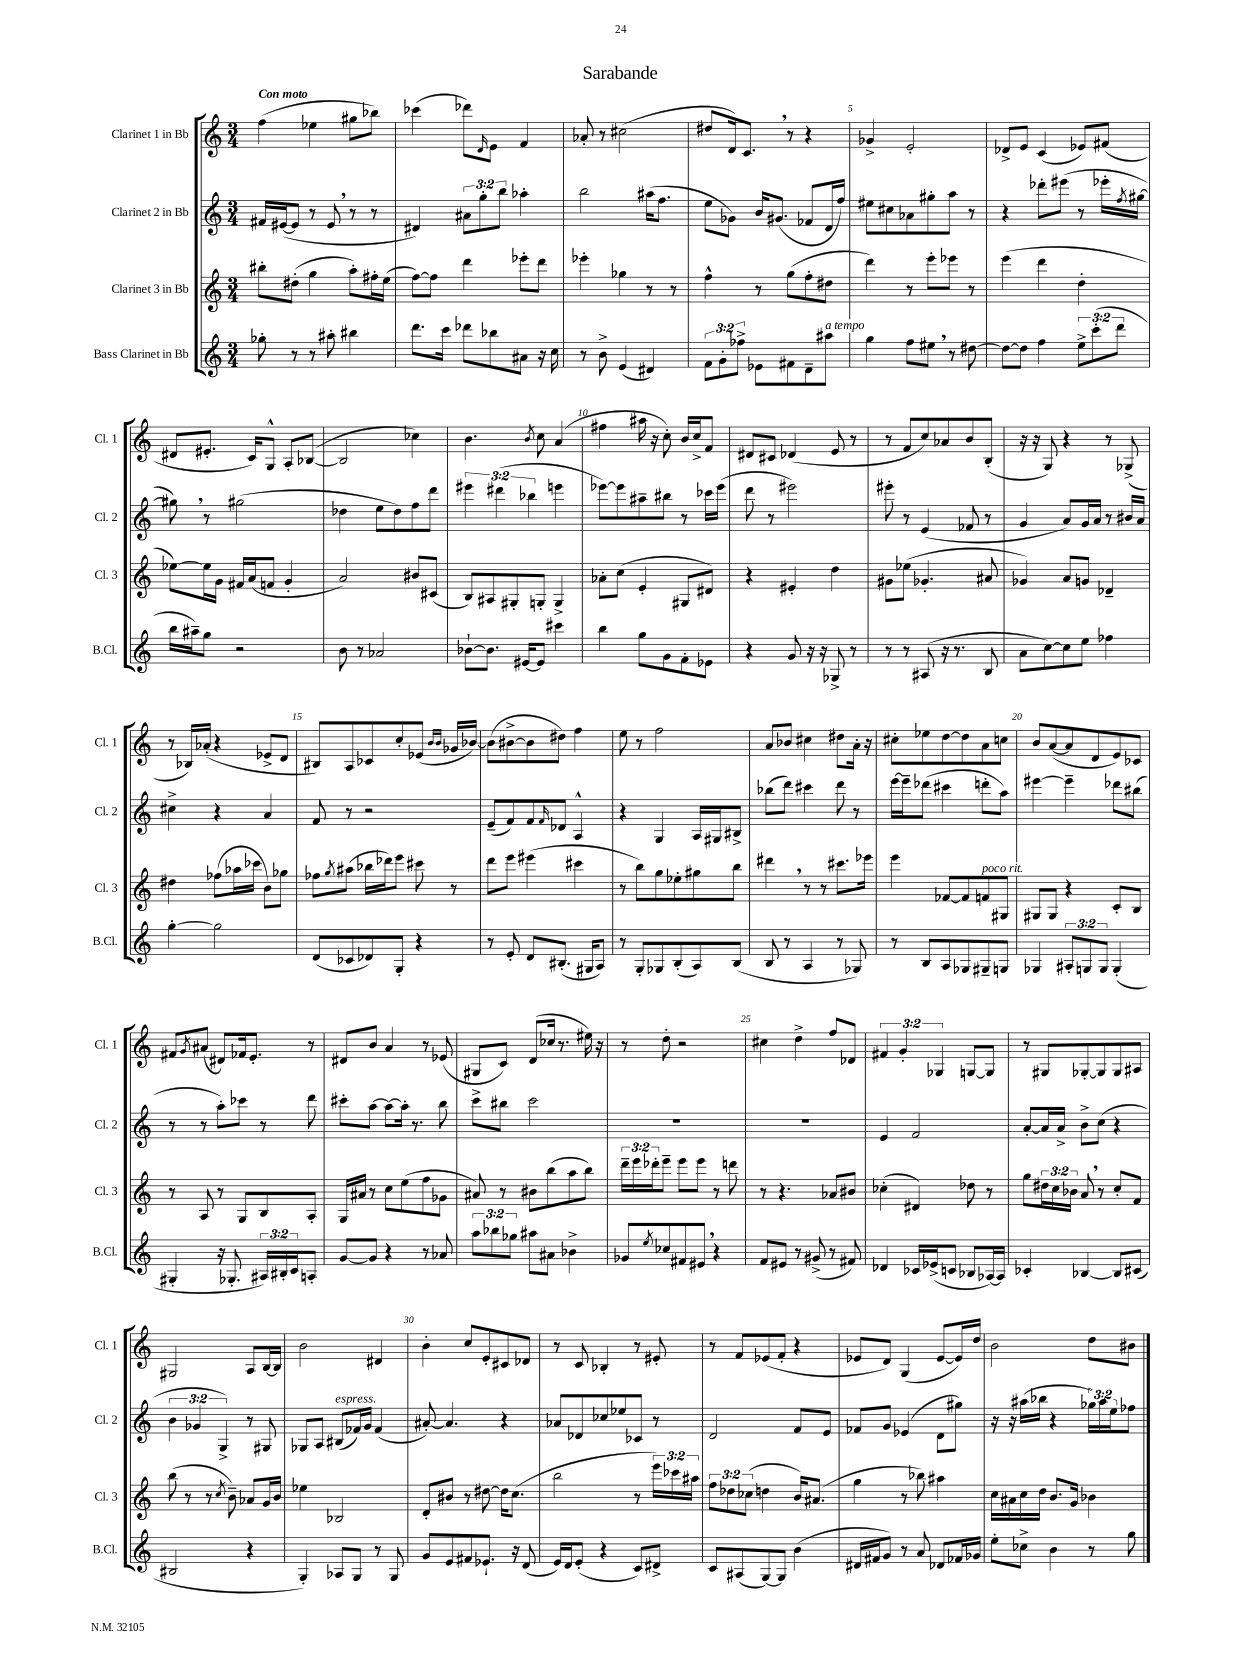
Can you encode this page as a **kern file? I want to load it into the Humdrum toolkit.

**kern	**kern	**kern	**kern
*staff4	*staff3	*staff2	*staff1
*clefG2	*clefG2	*clefG2	*clefG2
*k[]	*k[]	*k[]	*k[]
*M3/4	*M3/4	*M3/4	*M3/4
8gg-'	8bb#'	16f#	(4ff
.	.	([16e#	.
8r	(8dd#'	8e#]	.
8r	4gg	8r	4ee-
8aa#'	.	8e#	.
4bb#	8aa')	8r	8gg#
.	16ff#'	8r	8bb-)
.	(16ee	.	.
=	=	=	=
8.ddd	[8ff)	4d#)	(4ccc-
.	8ff]	.	.
16ccc	.	.	.
8ddd-	4ddd	12a#	8ddd-)
.	.	12gg'	.
.	.	.	16qqd
8bb-	.	.	8e
.	.	12bb	.
8a#	8eee-'	4aa-'	4f
16r	8ddd	.	.
16cc	.	.	.
=	=	=	=
8r	4eee-'	2bb	8a-'
8b^	.	.	8r
(4e	4gg-	.	(2cc#
4d#)	8r	(16aa#	.
.	.	8.ff	.
.	8r	.	.
=	=	=	=
12f	4ff^^	8ee	8dd#
12g'	.	.	.
.	.	8g-)	16d)
12ff-^	.	.	.
.	.	.	8.c
8e-	8r	16b	.
.	.	(8.g#	.
8f#	(8gg	.	8r
8d~	8ff'	8f-	4r
8aa#	8dd#	16d	.
.	.	16ff)	.
=	=	=	=
4gg	4ddd)	8ee#	4g-^
.	.	8cc#	.
8ff	8r	8a-	2e'
8ee#	8eee'	8gg#'	.
8r	8eee-	8aa	.
[8dd#	8r	8r	.
=	=	=	=
8dd#_	(4eee	4r	8d-^
8dd#]	.	.	8e
4ff	4ddd	8ddd-'	(4c
.	.	(8eee#	.
12ee^	4dd'	8r	8e-)
(12ccc'	.	.	.
.	.	16eee-'	(8f#
12ddd	.	.	.
.	.	8qff	.
.	.	[16gg#	.
=	=	=	=
16bb	[8ee-)	8gg#])	8d#
16aa#~)	.	.	.
8gg	16ee-]	8r	8.e#'
.	16g	.	.
2r	16f#	(2gg#	.
.	(16a	.	16c)
.	8f	.	8G^^
.	4g'	.	8A'
.	.	.	([8B-
=	=	=	=
8b	2a)	4dd-	2B-]
8r	.	.	.
2a-	.	8ee	.
.	.	8dd-)	.
.	8b#	8ff	4cc-)
.	(8c#	8ddd	.
=	=	=	=
[8b-`	8B)	6eee#	4.b
8.b-]	8A#	.	.
.	.	(6ddd#	.
.	8G#'	.	.
[16e#	.	.	.
.	.	6bb-	.
.	.	.	8qb
8e#]	8G'	.	8cc
4ccc#	4G^	4eee	(4a
=	=	=	=
4bb	8a-'	[8eee-)	4ff#
.	(8cc	8eee-]	.
8gg	4e'	8aa#~	16aa#
.	.	.	16r
8g	.	8bb#	8cc')
8f'	8G#	8r	16b
.	.	.	16cc^
8e-	8d#)	16ccc-	8f
.	.	(16eee-	.
=	=	=	=
4r	4r	8ddd	8d#
.	.	8r	8c#
8g	4e#'	2eee#)	(4d-
16r	.	.	.
16r	.	.	.
8G-^	4dd	.	8e
8r	.	.	8r
=	=	=	=
8r	8g#	8eee#'	8r
8r	(8ee-	8r	8f
(8A#	4.g-'	(4e	8cc)
16r	.	.	8a-
8.r	.	.	.
.	.	8f-	8b
8B	8a#	8r	(8B'
=	=	=	=
8a	4g-)	4g	16r
.	.	.	16r
[8cc)	.	.	8G)
8cc]	8a	8a)	4r
8ee	8g	16g	.
.	.	16a	.
4ff-	4d-~	8r	8r
.	.	16b#	(8G-^
.	.	16a	.
=	=	=	=
[4gg'	4dd#	4cc#^	8r
.	.	.	16B-)
.	.	.	(16a-'
2gg]	(8ff-	4r	4r
.	16aa-	.	.
.	16ccc-	.	.
.	8b)	4a	8e-^
.	8gg-	.	8d
=	=	=	=
(8d	8ff-	8f	8B#)
.	8qgg	.	.
8c-	(8aa#	8r	8A
8d-)	16bb-	2r	8c-
.	16ddd-)	.	.
8G'	8eee	.	8cc'
4r	8ccc#	.	(8e-
.	.	.	16qqb
.	.	.	16qqb
.	8r	.	16g-
.	.	.	[16b-)
=	=	=	=
8r	8ddd	(8e~	(8b-]
8e'	8eee	8f)	[8b#^
8d	(4eee#	8f	8b#]
.	.	16qqf	.
(8.B#'	.	8d-	8dd#)
.	4ccc#	4A^^	4ff
16G#	.	.	.
8A)	.	.	.
=	=	=	=
8r	8r	4r	8ee
8G'	8bb)	.	8r
8G-	8gg	4G	2ff
(8B'	8ee-'	.	.
8A)	8gg#	16A	.
.	.	16G#	.
(8B	8bb	8B#^	.
=	=	=	=
8B	4ddd#	(8bb-	8a
8r	.	8ddd)	8b-
4A	8r	4ccc#	4cc#
.	8r	.	.
8r	8.ccc#	8ddd	8dd#
8G-)	.	8r	16a'
.	16eee-	.	16r
=	=	=	=
8r	4eee	[16eee	8cc#'
.	.	16eee~]	.
8B	.	(8ddd-	8ee-
8A	[8f-	4ccc#	[8dd
8G-	8f-]	.	8dd]
8G#~	8f	8ddd'	8a
8G	8G#	8aa)	8cc
=	=	=	=
4G-	8G#	[4eee#	8b
.	8G#	.	([8a
12A#'	4r	4eee#~]	8a]
12G	.	.	.
.	.	.	8d
12G	.	.	.
(4G'	8c'	8ddd-	8e)
.	8B	(8bb#	8c-
=	=	=	=
4G#'	8r	8r	8f#
.	.	.	8qg
.	8A	8r	(8a#
16r	8r	8aa')	8d#)
8.G-'	.	.	.
.	8G	8ccc-	16f-
.	.	.	8.e'
24A#)	8B	8r	.
24B#'	.	.	.
24c	.	.	.
8A'	8A'	8ddd	8r
=	=	=	=
[8g	16G	8ccc#'	8d#
.	16a#	.	.
8g]	8r	[8aa	8b
4r	8cc	8aa_	4a
.	(8ee	16aa']	.
.	.	8.r	.
8r	8ff	.	8r
8a-	8g-	8bb	(8e-
=	=	=	=
12aa	8a#)	8ccc^	8G#
12bb-	.	.	.
.	8r	8bb#	8c)
12gg-	.	.	.
8aa#	8b#	2ccc	(8d
8a#	(8bb	.	16cc-
.	.	.	8.r
4b-^	8aa	.	.
.	8bb)	.	16ee#)
.	.	.	16r
=	=	=	=
8g-	24ddd~	2.r	8r
.	24eee	.	.
.	24ddd-'	.	.
8qee	.	.	.
8cc-	8eee~	.	8dd'
8f#	8eee	.	2r
8e#	8eee	.	.
4r	8r	.	.
.	8ddd	.	.
=	=	=	=
8f	8r	2.r	4cc#
8e#	4.r	.	.
8r	.	.	4dd^
(8g#^	.	.	.
8r	8a-	.	8ff
8f#)	8b#	.	8d-
=	=	=	=
4d-	(4cc-'	4e	6f#
.	.	.	6g'
16c-	4d#)	2f	.
(16e-^	.	.	.
.	.	.	6G-
8c	.	.	.
8B-	8dd-	.	[8G
[16A-)	8r	.	8G]
16A-]	.	.	.
=	=	=	=
4c-'	8gg	[8a'	8r
.	24dd#	16a]	8G#
.	24cc	.	.
.	.	16a^	.
.	24b-	.	.
[4B-	8a	8b^	[8G-'
.	8r	(8cc	8G-]
8B-]	8cc'	4r	8G-
(8c#	8f	.	8A#
=	=	=	=
2B#	(8bb	6b	2G#
.	8r	.	.
.	.	6g-	.
.	8r	.	.
.	.	6G^)	.
.	8qcc	.	.
.	8b~)	.	.
4r	8a-	8r	8A
.	16g	8G#	[16B
.	16b	.	16B]
=	=	=	=
4G')	4ee-	8G-	2b
.	.	8A	.
8A-	2B-	(8B#	.
8G	.	16f-)	.
.	.	16g	.
8r	.	(4f-	4d#
8G	.	.	.
=	=	=	=
8g	8d'	[8a#')	4b'
8e	8b#	4.a#]	.
8f#	8r	.	8cc
8.e-`	[8dd#	.	8e'
.	16dd#]	4r	8c#
16r	(8.cc	.	.
(8d	.	.	8d-
=	=	=	=
16e)	2bb	8a-	8r
16d	.	.	.
(8e'	.	8d-	8c
4r	.	8cc-	4B-'
.	.	8ee-	.
8c)	8r	8c-	8r
8d#^	24eee)	8r	8e#'
.	24ccc-	.	.
.	24aa#	.	.
=	=	=	=
8c	12ff	2d	8r
.	12dd-	.	.
(8A#	.	.	8f
.	(12cc-	.	.
[8G)	4dd	.	(8e-
8G]	.	.	8f'
(4b	16b)	8f	4r
.	(8.a#	.	.
.	.	8e	.
=	=	=	=
16d#	4gg	8f-	8e-
16f#	.	.	.
8g)	.	8g	8d)
8r	8r	(4e-	(4G
8a	8bb-)	.	.
8d-	4aa#	8d	[8e-
16f-	.	8gg#)	16e-])
16g-	.	.	16dd
=	=	=	=
8ee'	16cc	16r	2b
.	16a#	16r	.
8cc-^	16cc	(16aa#	.
.	16dd	16bb-	.
4b	8.b	4r	.
.	16g	.	.
8r	4b-	24gg-)	8dd
.	.	24aa#	.
.	.	24ee	.
8gg	.	8ff-	8b#
==	==	==	==
*-	*-	*-	*-
